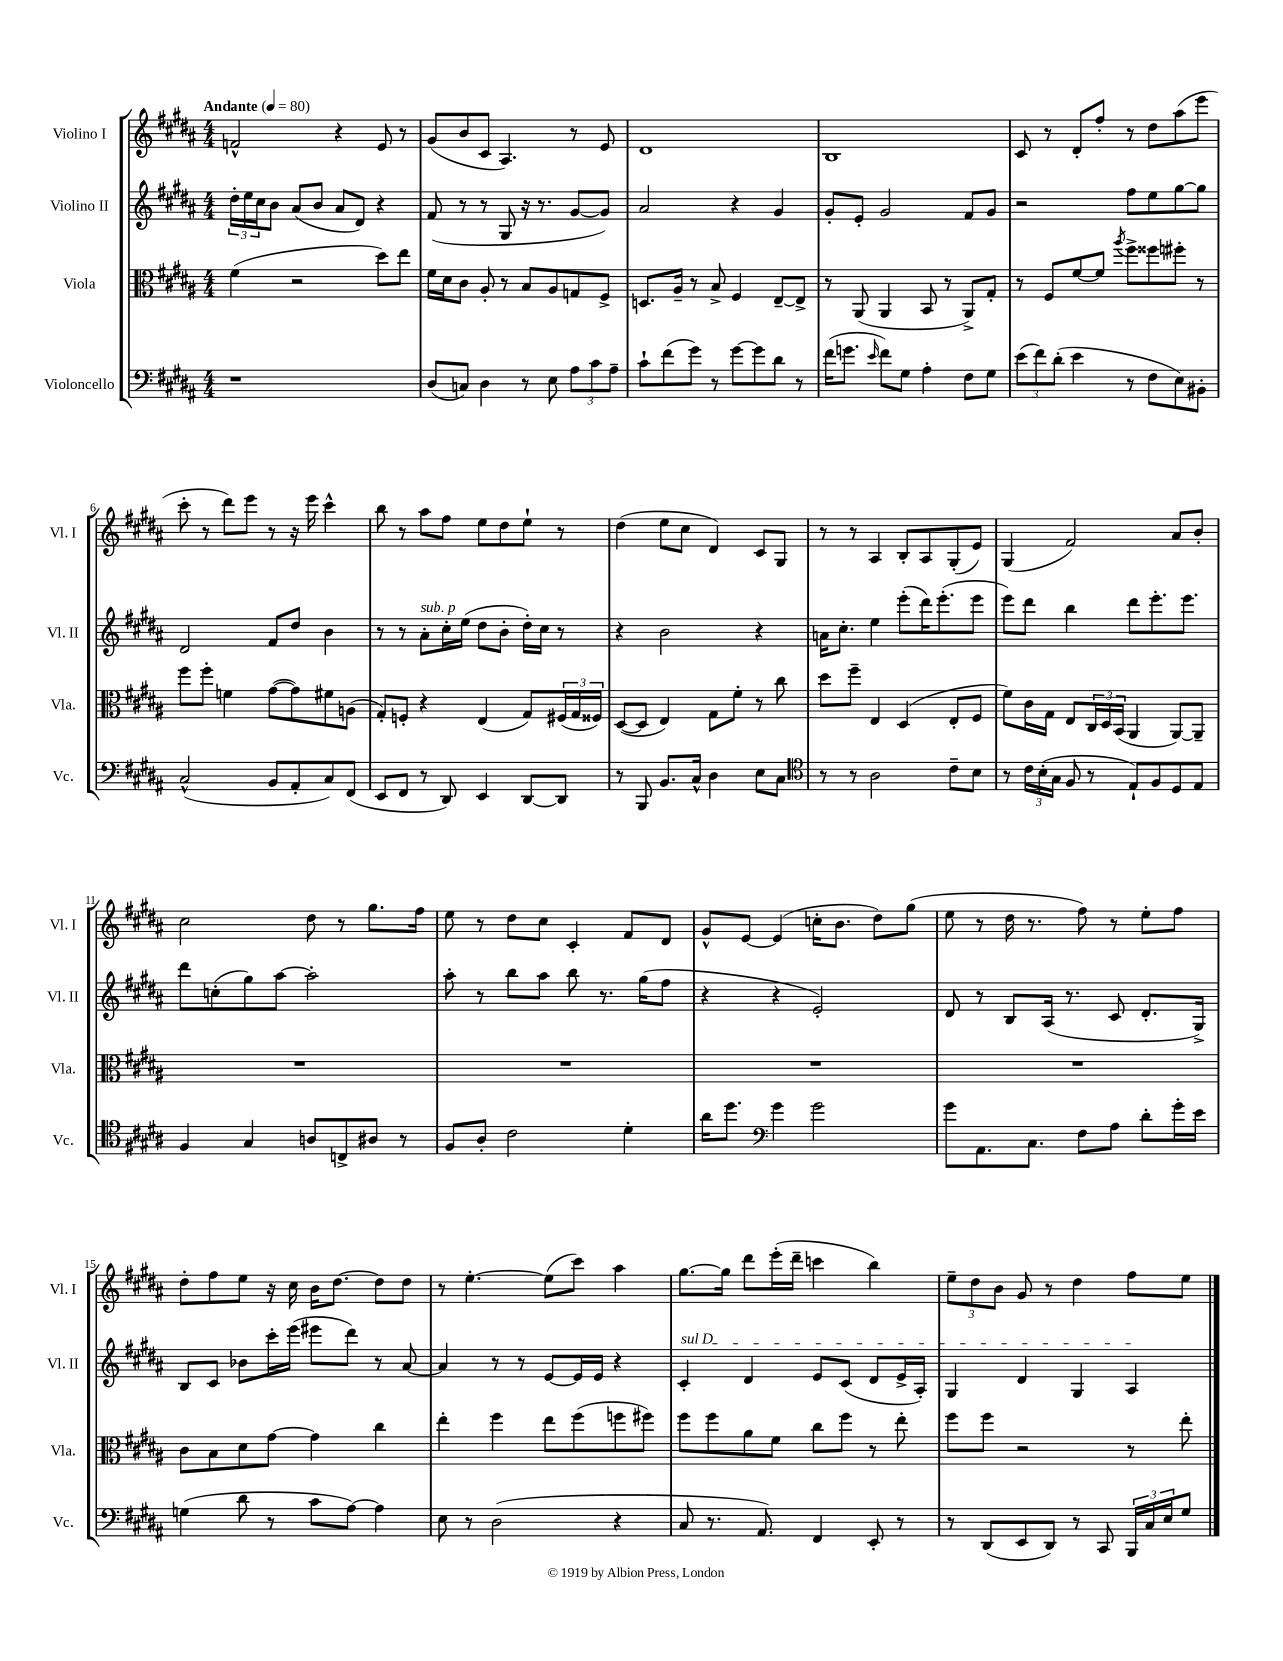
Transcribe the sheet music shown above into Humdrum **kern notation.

**kern	**kern	**kern	**kern
*part4	*part3	*part2	*part1
*staff4	*staff3	*staff2	*staff1
*I"Violoncello	*I"Viola	*I"Violino II	*I"Violino I
*I'Vc.	*I'Vla.	*I'Vl. II	*I'Vl. I
*clefF4	*clefC3	*clefG2	*clefG2
*k[f#c#g#d#a#]	*k[f#c#g#d#a#]	*k[f#c#g#d#a#]	*k[f#c#g#d#a#]
*M4/4	*M4/4	*M4/4	*M4/4
*MM80	*MM80	*MM80	*MM80
=1	=1	=1	=1
!	!	!	!LO:TX:a:B:t=Andante
1r	(4f#\	24dd#'\LL	2fn^^/
.	.	24ee\	.
.	.	24cc#\J	.
.	.	8b\J	.
.	2r	(8a#/L	.
.	.	8b/J	.
.	.	8a#/L	4r
.	.	8d#/J)	.
.	8dd#\L)	4r	8e/
.	8ee\J	.	8r
=2	=2	=2	=2
(8D#/L	16f#\LL	(8f#/	(8g#/L
.	16d#\J	.	.
8Cn/J)	8c#\J	8r	8b/
4D#\	8A#'/	8r	8c#/J
.	8r	8G#/	4.A#/)
8r	8B/L	16r	.
.	.	8.r	.
8E\	8A#/	.	.
12A#\L	8Gn/	[8g#/L	8r
12c#\	.	.	.
.	8F#^/J	8g#/J])	8e/
12A#~\J	.	.	.
=3	=3	=3	=3
8c#`\L	8.Dn/L	2a#/	1d#
(8f#\	.	.	.
.	16A#~/Jk	.	.
8g#\J)	8r	.	.
8r	8B^/	.	.
[8g#\L	4F#/	4r	.
8g#\]	.	.	.
8d#\J	[8E~/L	4g#/	.
8r	8E^/J]	.	.
=4	=4	=4	=4
(16f#\KL	8r	8g#'/L	1B
8.gn\J	.	.	.
.	(8AA#/	8e'/J	.
16qqe/	.	.	.
8f#\L)	4AA#/	2g#/	.
8G#\J	.	.	.
4A#'\	8BB/	.	.
.	8r	.	.
8F#\L	8AA#^/L)	8f#/L	.
8G#\J	8G#'/J	8g#/J	.
=5	=5	=5	=5
(12e\L	8r	2r	8c#/
12f#\)	.	.	.
.	8F#/L	.	8r
(12d#'\J	.	.	.
4e\	[8f#/	.	8d#'/L
.	8f#/J]	.	8ff#'/J
.	8qaa#/	.	.
8r	8ff#^\L	8ff#\L	8r
8F#\L	8ff##X\	8ee\	8dd#\L
8E\)	8ff#X'\J	[8gg#\	(8aa#\
8BB#X'\J	8r	8gg#\J]	8eee\J
!!LO:LB:g=z
=6	=6	=6	=6
(2C#^^/	8ff#\L	2d#/	8ccc#'\
.	8ff#'\J	.	8r
.	4fn\	.	8ddd#\L)
.	.	.	8eee\J
8BB/L	([8g#\L	8f#/L	8r
8AA#'/	8g#\])	8dd#/J	16r
.	.	.	16eee\
8C#/)	8f#X\	4b\	4ccc#^^\
(8FF#/J	(8An\J	.	.
=7	=7	=7	=7
8EE/L	8G#'/L)	8r	8bb\
8FF#/J	8Fn'/J	8r	8r
!	!	!LO:TX:a:i:t=sub. p	!
8r	4r	8a#'\L	8aa#\L
8DD#/)	.	16cc#'\L	8ff#\J
.	.	(16ee\JJ	.
4EE/	(4E/	8dd#\L	8ee\L
.	.	8b'\J	8dd#\
[8DD#/L	8G#/L)	16dd#'\LL)	8ee`\J
.	.	16cc#\JJ	.
8DD#/J]	(24F#X/L	8r	8r
.	24G#/	.	.
.	24F##X/JJ)	.	.
=8	=8	=8	=8
8r	([8D#/L	4r	(4dd#\
8BBB/	8D#/J]	.	.
8.BB/L	4E/)	2b\	8ee\L
.	.	.	8cc#\J
16C#^^/Jk	.	.	.
4D#\	8G#\L	.	4d#/)
.	8f#'\J	.	.
8E\L	8r	4r	8c#/L
8C#\J	8cc#\	.	8G#/J
=9	=9	=9	=9
*clefC4	*	*	*
8r	8dd#\L	16an\KL	8r
.	.	8.cc#'\J	.
8r	8ff#~\J	.	8r
2A#\	4E/	4ee\	4A#/
.	(4D#/	(8eee'\L	8B'/L
.	.	16ddd#\K)	8A#/
.	.	(8.eee'\	.
8c#~\L	8E'/L	.	(8G#'/
8B\J	8F#/J	8eee\J	8e/J)
=10	=10	=10	=10
8r	8f#\L)	8eee\L)	(4G#/
24c#\LL	16c#\L	8ddd#\J	.
(24B'\	.	.	.
.	16G#\JJ	.	.
24G#\JJ	.	.	.
8F#/	8E/L	4bb\	2f#/)
8r	24C#/L	.	.
.	24D#/	.	.
.	(24BB/JJ	.	.
8E`/L)	4AA#/	8ddd#\L	.
8F#/	.	8.eee'\	.
8D#/	[8AA#/L)	.	8a#/L
.	.	8.eee\J	.
8E/J	8AA#~/J]	.	8b'/J
!!LO:LB:g=z
=11	=11	=11	=11
4F#/	1r	8ddd#\L	2cc#\
.	.	(8ccn'\	.
4G#/	.	8gg#\)	.
.	.	[8aa#\J	.
8An/L	.	2aa#'\]	8dd#\
8Cn^/	.	.	8r
8A#X/J	.	.	8.gg#\L
8r	.	.	.
.	.	.	16ff#\Jk
=12	=12	=12	=12
8F#/L	1r	8aa#'\	8ee\
8A#'/J	.	8r	8r
2c#\	.	8bb\L	8dd#\L
.	.	8aa#\J	8cc#\J
.	.	8bb\	4c#'/
.	.	8.r	.
4d#'\	.	.	8f#/L
.	.	(16gg#\KL	.
.	.	8ff#\J	8d#/J
=13	=13	=13	=13
16a#\KL	1r	4r	8g#^^/L
8.dd#\J	.	.	.
.	.	.	[8e/J
*clefF4	*	*	*
4g#\	.	4r	(4e/]
2g#\	.	2e'/)	16ccn'\KL
.	.	.	8.b\J
.	.	.	8dd#\L)
.	.	.	(8gg#\J
=14	=14	=14	=14
8g#\L	1r	8d#/	8ee\
8.AA#\	.	8r	8r
.	.	8B/L	16dd#\
8.C#\J	.	.	8.r
.	.	(16A#/Jk	.
.	.	8.r	.
8F#\L	.	.	8ff#\)
8A#\J	.	8c#/	8r
8d#'\L	.	8.d#'/L	8ee'\L
16g#'\L	.	.	8ff#\J
16e\JJ	.	16G#^/Jk)	.
!!LO:LB:g=z
=15	=15	=15	=15
(4Gn\	8c#\L	8B/L	8dd#'\L
.	8B\	8c#/J	8ff#\
8d#\	8d#\	8b-X\L	8ee\J
8r	[8g#\J	16ccc#'\L	16r
.	.	(16eee\JJ	16cc#\
8c#\L	4g#\]	8eee#X\L	16b\KL
.	.	.	[8.dd#\J
[8A#\J)	.	8ddd#\J)	.
4A#\]	4cc#\	8r	8dd#\L]
.	.	[8a#/	8dd#\J
=16	=16	=16	=16
8E\	4ee'\	4a#/]	8r
8r	.	.	[4.ee'\
(2D#\	4ff#\	8r	.
.	.	8r	.
.	8ee\L	[8e/L	(8ee\L]
.	(8ff#\	16e/L]	8ccc#\J)
.	.	16e/JJ	.
4r	8ffn\	4r	4aa#\
.	8ff#X\J)	.	.
=17	=17	=17	=17
!	!	!LO:TX:a:i:t=sul D	!
8C#/	8ff#\L	4c#'/	[8.gg#\L
8.r	8ff#\	.	.
.	.	.	16gg#\Jk]
.	8a#\	4d#/	8ddd#\L
8.AA#/)	.	.	.
.	8f#\J	.	(16eee'\L
.	.	.	16ddd#~\JJ
4FF#/	8cc#\L	8e/L	4cccn\
.	8ff#\J	(8c#/J	.
8EE'/	8r	8d#/L	4bb\)
8r	8ee'\	16e^/L	.
.	.	16A#'/JJ)	.
=18	=18	=18	=18
8r	8ff#\L	4G#/	12ee~\L
.	.	.	12dd#\
(8DD#/L	8ff#\J	.	.
.	.	.	12b\J
8EE/	2r	4d#/	8g#/
8DD#/J)	.	.	8r
8r	.	4G#/	4dd#\
8CC#/	.	.	.
24BBB/LL	8r	4A#/	8ff#\L
24C#/	.	.	.
24E/J	.	.	.
8G#/J	8ee'\	.	8ee\J
==	==	==	==
*-	*-	*-	*-
